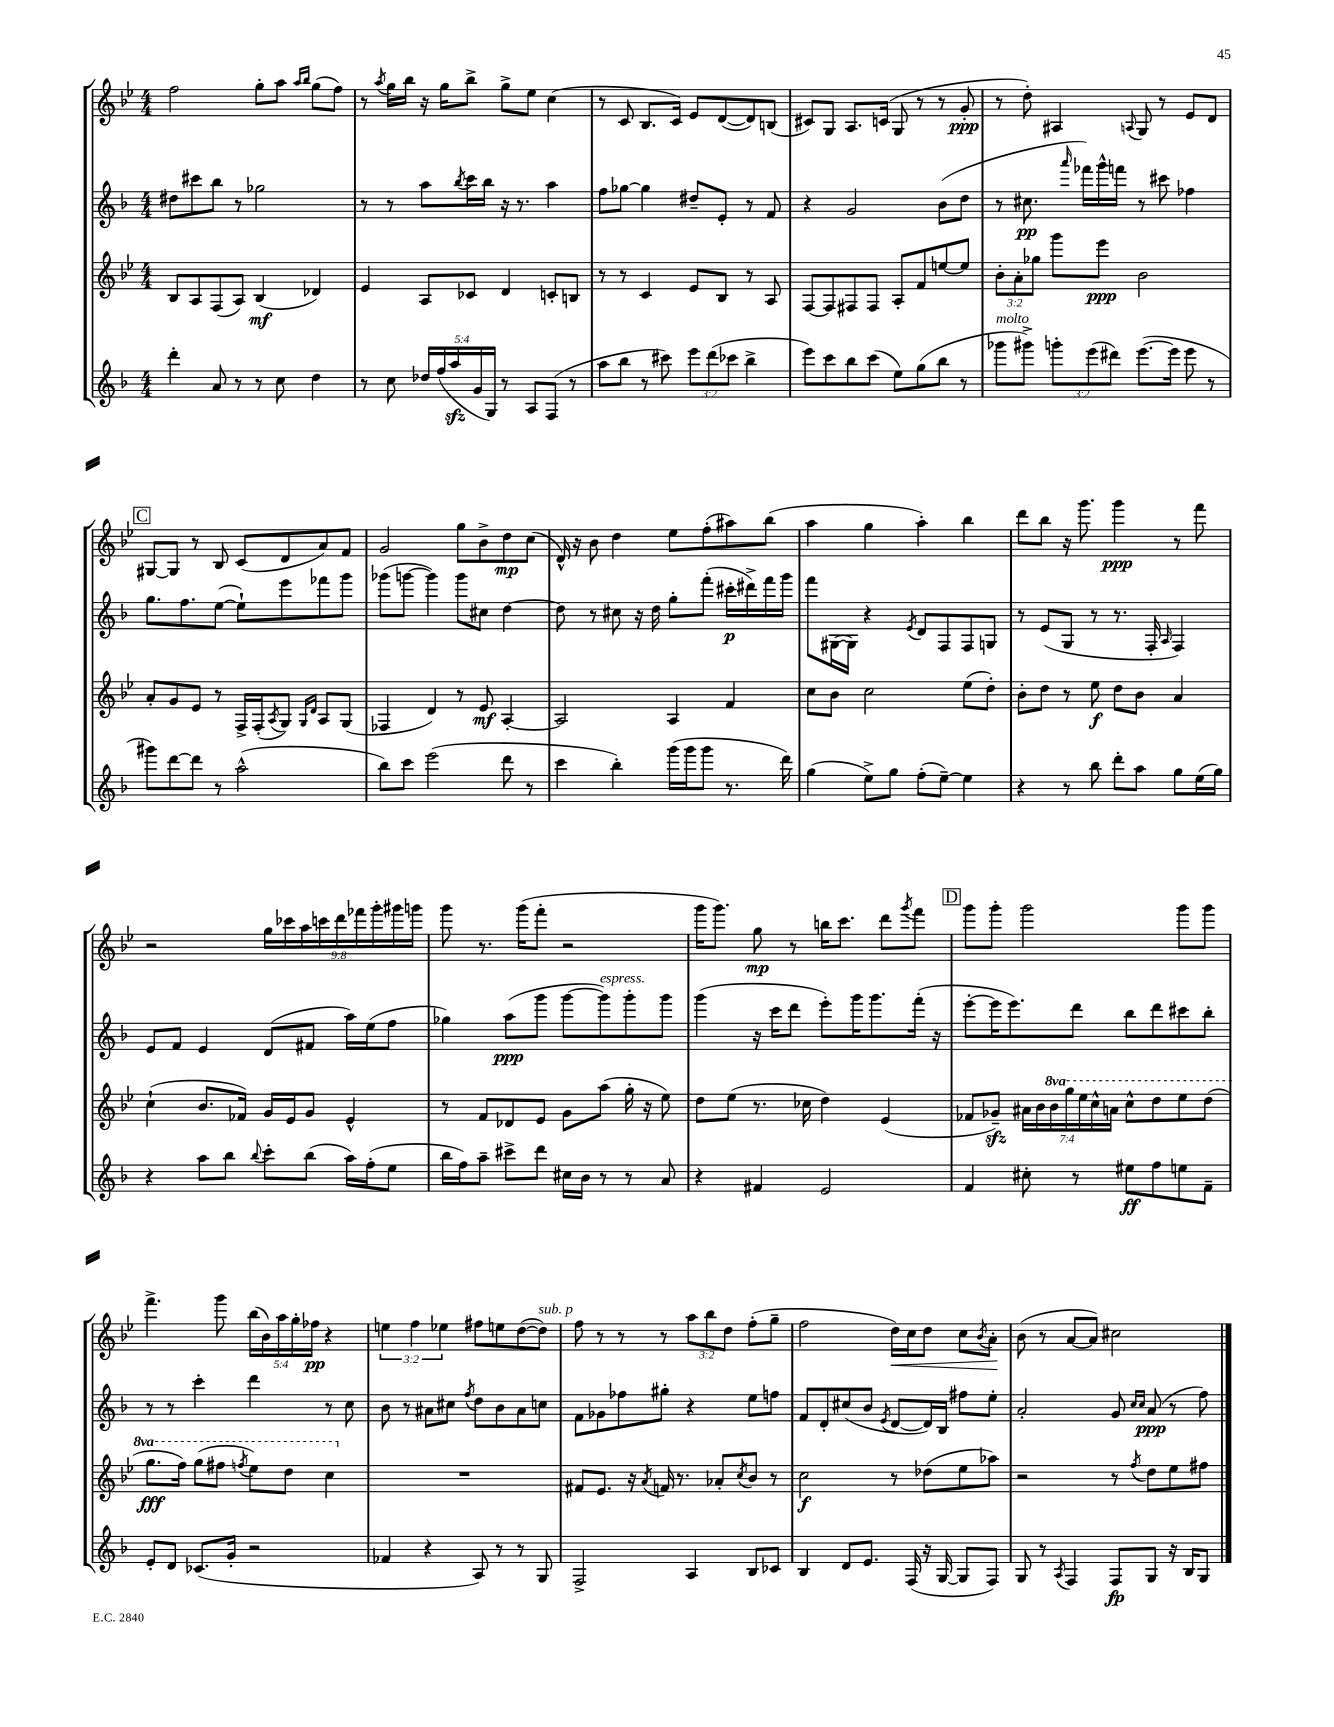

**kern	**kern	**kern	**kern
*staff4	*staff3	*staff2	*staff1
*clefG2	*clefG2	*clefG2	*clefG2
*k[b-]	*k[b-e-]	*k[b-]	*k[b-e-]
*M4/4	*M4/4	*M4/4	*M4/4
4ddd'	8B-	8dd#	2ff
.	8A	8ccc#	.
8a	(8F	8bb-	.
8r	8A)	8r	.
8r	(4B-	2gg-	8gg'
8cc	.	.	8aa
.	.	.	16qqaa
.	.	.	16qqbb-
4dd	4d-)	.	(8gg
.	.	.	8ff)
=	=	=	=
8r	4e-	8r	8r
.	.	.	8qaa
8cc	.	8r	16gg
.	.	.	16bb-
20dd-	8A	8aa	16r
(20ff	.	.	.
.	.	.	16gg
20aa	.	.	.
.	.	8qbb-	.
.	8c-	16ccc	8bb-^
20g	.	.	.
.	.	16bb-	.
20G)	.	.	.
8r	4d	16r	8gg^
.	.	8.r	.
8A	.	.	8ee-
(8F	8c'	4aa	(4cc
8r	8B	.	.
=	=	=	=
8aa	8r	8ff	8r
8bb-	8r	[8gg-	8c
8r	4c	4gg-]	8.B-
8ccc#)	.	.	.
.	.	.	16c)
12eee	8e-	8dd#~	8e-
(12ddd	.	.	.
.	8B-	8e'	([8d
12ccc-	.	.	.
4bb-^	8r	8r	8d])
.	8A	8f	(8B
=	=	=	=
8eee)	[8F	4r	8c#)
8ccc	8F]	.	8G
8bb-	8F#	2g	8.A
(8ccc	8F#	.	.
.	.	.	(16c
8ee)	8A'	.	8G
(8gg	8f	.	8r
8bb-	[8ee	(8b-	8r
8r	8ee]	8dd	8g'
=	=	=	=
8ggg-	12b-'	8r	8r
.	12a'	.	.
8ggg#^)	.	8.cc#	8dd')
.	12gg-	.	.
12ggg'	8ggg	.	4A#
.	.	16qqaaa	.
.	.	16fff-)	.
(12eee	.	.	.
.	8eee-	16ggg^^	.
12ddd#)	.	.	.
.	.	16fff	.
.	.	.	8qqA
([8.eee	2b-	8r	8G
.	.	8ccc#	8r
16eee]	.	.	.
8eee	.	4ff-	8e-
8r	.	.	8d
=	=	=	=
8ggg#)	8a'	8.gg	[8G#
[8ddd	8g	.	8G#]
.	.	8.ff	.
8ddd]	8e-	.	8r
8r	8r	([8ee	8B-
(2aa^^	16F^	8ee`])	(8c
.	(16F'	.	.
.	8qA	.	.
.	8G)	8eee	8d
.	16qqG	.	.
.	16qqd	.	.
.	8A	8fff-	8a)
.	(8G	8ggg	8f
=	=	=	=
8bb-)	4F-	(8ggg-	2g
8ccc	.	[8ggg	.
(2eee	4d)	4ggg])	.
.	8r	8ggg	8gg
.	8e-	8cc#	8b-^
8ddd	[4A'	[4dd	8dd
8r	.	.	(8cc
=	=	=	=
4ccc	2A]	8dd]	16d^^)
.	.	.	16r
.	.	8r	8b-
4bb-')	.	8cc#	4dd
.	.	16r	.
.	.	16dd	.
(16ggg	4A	8gg'	8ee-
16ggg	.	.	.
8ggg	.	(8fff'	(8ff'
8.r	4f	16ccc#'	8aa#)
.	.	16ddd#^)	.
.	.	16fff	(8bb-
16ddd)	.	16ggg	.
=	=	=	=
(4gg	8cc	8fff	4aa
.	8b-	([16G#	.
.	.	16G#])	.
8ee^)	2cc	4r	4gg
8gg	.	.	.
.	.	8qe	.
(8ff'	.	8d	4aa')
[8ee~)	.	8F	.
4ee]	(8ee-	8F	4bb-
.	8dd')	8G	.
=	=	=	=
4r	8b-'	8r	8ddd
.	8dd	(8e	8bb-
8r	8r	8G	16r
.	.	.	8.ggg
8bb-	8ee-	8r	.
8ddd'	8dd	8.r	4ggg
8aa	8b-	.	.
.	.	16F'	.
.	.	16qqA	.
8gg	4a	4F)	8r
(16ee	.	.	8fff
16gg)	.	.	.
=	=	=	=
4r	(4cc`	8e	2r
.	.	8f	.
8aa	8.b-	4e	.
8bb-	.	.	.
.	16f-)	.	.
8qqbb-	.	.	.
8ccc'	16g	(8d	18gg
.	.	.	18ccc-
.	16e-	.	.
.	.	.	18aa
(8bb-	8g	8f#	.
.	.	.	18ccc
.	.	.	18ddd
16aa)	4e-^^	16aa)	.
.	.	.	18fff-
(16ff'	.	(16ee	.
.	.	.	18ggg'
8ee	.	8ff	.
.	.	.	18ggg#
.	.	.	18ggg
=	=	=	=
16bb-	8r	4gg-)	8ggg
16ff)	.	.	.
8aa~	8f	.	8.r
8ccc#^	8d-	(8aa	.
.	.	.	(16ggg
8ddd	8e-	8ggg	8fff'
16cc#	8g	[8ggg	2r
16b-	.	.	.
8r	(8aa	8ggg])	.
8r	16gg'	8ggg'	.
.	16r	.	.
8a	8ee-)	8ggg	.
=	=	=	=
4r	8dd	(4ggg	16ggg
.	.	.	8.ggg)
.	(8ee-	.	.
4f#	8.r	16r	8gg
.	.	16ccc	.
.	.	8ddd	8r
.	16cc-	.	.
2e	4dd)	8eee')	16bb
.	.	.	8.ccc
.	.	16ggg	.
.	.	8.ggg	.
.	(4e-	.	8ddd
.	.	.	8qggg
.	.	(16fff'	8fff
.	.	16r	.
=	=	=	=
4f	8f-	[8eee'	8ggg
.	8g-~)	16eee]	8ggg'
.	.	8.eee)	.
8cc#'	28a#	.	2ggg
.	28b-	.	.
.	28bb-	.	.
.	28ggg	.	.
8r	.	8ddd	.
.	28eee-	.	.
.	28ccc^^	.	.
.	28aa	.	.
8ee#	8ccc^^	8bb-	.
8ff	8ddd	8ddd	.
8ee	8eee-	8ccc#	8ggg
8f~	(8ddd	8bb-'	8ggg
=	=	=	=
8e'	8.ggg	8r	4.fff^
8d	.	8r	.
.	16fff)	.	.
(8.c-	(8ggg	4ccc'	.
.	8fff#	.	8ggg
16g'	.	.	.
.	8qfff	.	.
2r	8eee-)	4ddd	(20bb-
.	.	.	20b-)
.	.	.	20aa
.	8ddd	.	.
.	.	.	20gg'
.	.	.	20ff-
.	4ccc	8r	4r
.	.	8cc	.
=	=	=	=
4f-	1r	8b-	6ee
.	.	8r	.
.	.	.	6ff
4r	.	8a#	.
.	.	.	6ee-
.	.	8cc#	.
.	.	8qff	.
8A)	.	8dd	8ff#
8r	.	8b-	8ee
8r	.	8a#	([8dd
8G	.	8cc	8dd])
=	=	=	=
2F^	8f#	8f	8ff
.	8.e-	8g-	8r
.	.	8ff-	8r
.	16r	.	.
.	8qa	.	.
.	16f	8gg#'	8r
.	8.r	.	.
4A	.	4r	12aa
.	.	.	12bb-
.	8a-'	.	.
.	.	.	12dd
.	8qcc	.	.
8B-	8b-	8ee	(8ff'
8c-	8r	8ff	8gg~
=	=	=	=
4B-	2cc	8f	2ff
.	.	8d'	.
8d	.	(8cc#	.
8.e	.	8b-	.
.	.	8qe	.
.	8r	[8d	16dd)
(16F	.	.	16cc
16r	(8dd-	16d])	8dd
[16G	.	16B-	.
8G]	8ee-	8ff#	8cc
.	.	.	8qb-
8F)	8aa-)	8ee'	8a'
=	=	=	=
8G	2r	2a'	(8b-
8r	.	.	8r
8qA	.	.	.
4F	.	.	[8a
.	.	.	8a])
8F	8r	8g	2cc#
.	.	16qqcc	.
.	8qff	16qqcc	.
8G	8dd	(8a	.
16r	8ee-	8r	.
16B-	.	.	.
8G	8ff#	8ff)	.
==	==	==	==
*-	*-	*-	*-
